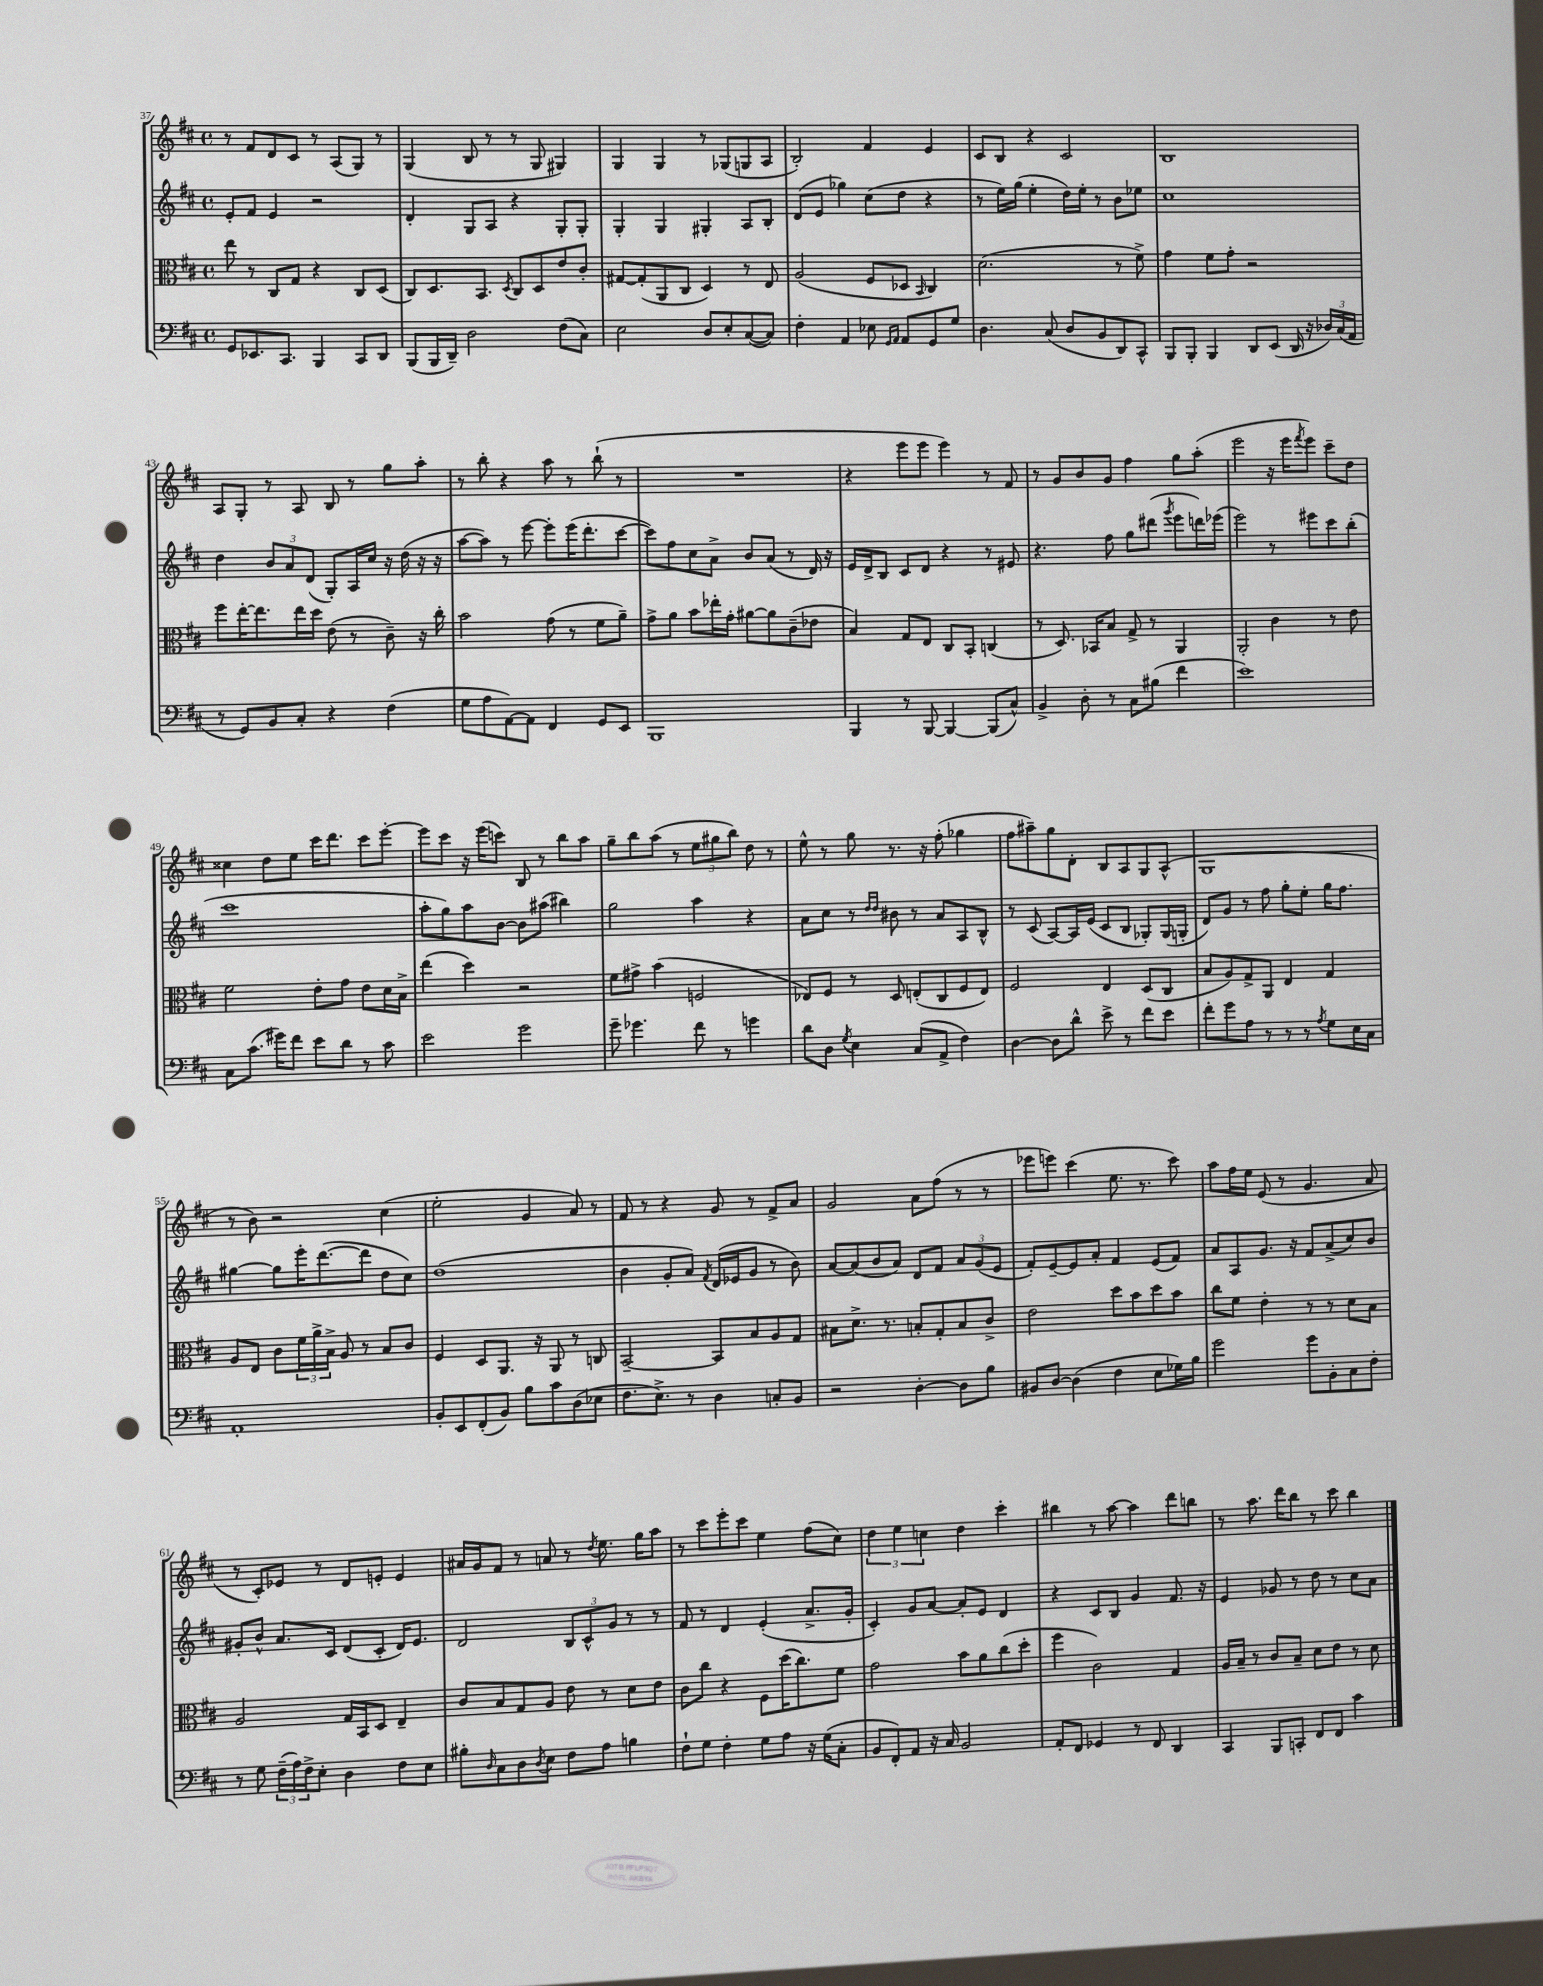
<<
\new StaffGroup <<
\new Staff = "s0" {
    \clef treble \key d \major \defaultTimeSignature \time 4/4
    r8 fis'8 d'8 cis'8 r8 a8( g8) r8 |
    g4( b8 r8 r8 g8 gis4) |
    g4 g4 r8 ges8( g8 a8 |
    b2-.) fis'4 e'4 |
    cis'8 b8 r4 cis'2 |
    b1 |
    a8 g8-. r8 a8 b8 r8 g''8 a''8-. |
    r8 b''8-. r4 a''8 r8 b''8-!( r8 |
    R1 |
    r4 e'''8 e'''8 e'''4) r8 fis'8 |
    r8 g'8 b'8 g'8 fis''4 g''8 a''8-.( |
    e'''2 r16 e'''16 \acciaccatura { fis'''8 } e'''8) cis'''8-- d''8 |
    cisis''4 d''8 e''8 cis'''16 d'''8. cis'''8 e'''8~-. |
    e'''8 cis'''8 r16 e'''16( c'''8) b8 r8 b''8 a''8 |
    g''8-- b''8 a''8( r8 \tuplet 3/2 { e''8 gis''8 b''8) } d''8 r8 |
    e''8-^ r8 g''8 r8. r16 fis''8-.( ges''4 |
    fis''8 ais''8--) g''8 d'8-. b8 a8 g8 a8-^( |
    g1 |
    r8 b'8) r2 cis''4( |
    e''2-. g'4 a'8) r8 |
    fis'8 r8 r4 g'8 r8 fis'8-> a'8 |
    g'2 a'8 fis''8( r8 r8 |
    ees'''8 e'''8) cis'''4( e''8. r8. cis'''8) |
    a''8 fis''16 e''16 e'8( r8 g'4. a'8 |
    r8 cis'8-.) ees'8 r8 d'8 e'8-. e'4 |
    ais'16 g'16 fis'8 r8 a'8 r8 \acciaccatura { d''8 } e''8. g''16 a''8 |
    r8 cis'''8 e'''8-. cis'''8 e''4 fis''8( cis''8) |
    \tuplet 3/2 { d''4 e''4 c''4 } d''4 cis'''4-. |
    bis''4 r8 a''8~ a''4 d'''8 b''8 |
    r8 a''8. d'''16 b''8 r8 cis'''8 b''4 \bar "|." |
}
\new Staff = "s1" {
    \clef treble \key d \major \defaultTimeSignature \time 4/4
    e'8-. fis'8 e'4 r2 |
    d'4-. g8 a8 r4 g8-. g8-. |
    g4-. g4 gis4-. a8 b8-. |
    d'8( e'8 ges''4) cis''8( d''8 r4 |
    r8 e''16) g''16( e''4-. d''16) e''16-. r8 b'8 ees''8 |
    cis''1 |
    d''4 \tuplet 3/2 { b'8 a'8 d'8( } g8-.) a16 cis''16 r16 d''16( r16 r16 |
    a''8~ a''8) r8 e'''8~ e'''8-. e'''16( d'''8.-. cis'''8~ |
    cis'''8) fis''8 cis''8 a'8-> b'8 a'8( r8 d'16) r16 |
    e'16 d'16-> b8 cis'8 d'8 r4 r8 eis'8 |
    r4. fis''8 g''8 dis'''8( \acciaccatura { g'''8 } e'''8 d'''16) ees'''16( |
    e'''2) r8 eis'''8 cis'''8 b''8-.( |
    cis'''1 |
    a''8-. g''8) a''8 b'8~ b'8 ais''8( bis''4) |
    g''2 a''4 r4 |
    a'8 cis''8 r8 \grace { d''16 d''16 } bis'8 r8 a'8 a8 b8-^ |
    r8 cis'8( a8~) a16 e'16( cis'8 b8 ges8-.) ges16( g16-. |
    d'8) g'8 r8 fis''8 g''8-. e''8-. g''16 fis''8. |
    gis''4~ gis''8 e'''16-. d'''8.~( d'''8 d''8 cis''8) |
    d''1( |
    b'4 g'8-. a'8) \acciaccatura { fis'8 } d'16( ees'16 g'8 r8 b'8) |
    a'8~ a'8( b'8 a'8) d'8 fis'8 \tuplet 3/2 { a'8 g'8( e'8 } |
    fis'8-.) e'8~-- e'8 a'8-. fis'4 e'8( fis'8) |
    a'8 a8 g'8. r16 fis'8 a'8->( cis''8) b'8 |
    gis'8-. b'8-^ a'8. cis'16 d'8( cis'8-. d'16) e'8. |
    d'2 \tuplet 3/2 { b8 cis'8-^ g'8 } r8 r8 |
    fis'8 r8 d'4 e'4-.( a'8.-> g'16-. |
    cis'4-.) g'8 a'8~ a'8-. e'8 d'4 |
    r4 cis'8 b8 g'4 fis'8. r16 |
    e'4 ges'8 r8 d''8 r8 cis''8 a'8 \bar "|." |
}
\new Staff = "s2" {
    \clef alto \key d \major \defaultTimeSignature \time 4/4
    e''8 r8 cis8 g8 r4 cis8 d8( |
    cis8) d8. b,8. \acciaccatura { d8 } cis8 d8 e'8 cis'8-. |
    gis8~ gis8-.( a,8 cis8 d4) r8 e8 |
    a2( fis8 des8 \grace { b,16 } cis4) |
    d'2.( r8 fis'8->) |
    g'4 fis'8 g'8-. r2 |
    fis''8 e''16~-. e''8. e''16 d''16 e'8( r8 cis'8--) r16 cis''16-. |
    b'2 g'8( r8 fis'8 a'8--) |
    g'8-> a'8 b'8 ees''16-. g'16-. ais'8~ ais'8 cis'8--( ees'8 |
    b4) g8 e8 cis8 b,8-. c4( |
    r8 d8.) bes,16 b8 g8-> r8 a,4 |
    a,2-. cis'4 r8 e'8 |
    fis'2 e'8-. g'8 e'8 d'16 b16-> |
    e''4( d''4) r2 |
    fis'8 gis'8-> b'4( f2 |
    ees8) fis8 r8 d8 e8-.( cis8 fis8 e8) |
    fis2 e4 d8( cis8 |
    b8 a8) g8-> a,8 e4 g4 |
    a8 e8 cis'8 \tuplet 3/2 { fis'16 a'16-> b16-> } a8 r8 b8 cis'8 |
    fis4 d8 a,8. r16 a,8 r8 c8 |
    b,2~-- b,8 b8 a8 g8 |
    bis8 d'8.-> r8. b8-. g8-. b8 cis'8-> |
    e'2 d''8 b'8 d''8 b'8 |
    cis''8 fis'8 e'4-. r8 r8 d'8 b8 |
    a2 g16 b,16 d8 e4-- |
    cis'8 b8 g8 a8 e'8 r8 d'8 e'8 |
    cis'8 cis''8 r4 fis8 d''16( cis''8.) fis'8 |
    g'2 b'8 a'8 cis''8( d''8-. |
    fis''4 cis'2) g4 |
    a16 b16-- r8 cis'8 b8-- d'8 e'8 r8 d'8 \bar "|." |
}
\new Staff = "s3" {
    \clef bass \key d \major \defaultTimeSignature \time 4/4
    g,8 ees,8. cis,8. b,,4 cis,8 d,8 |
    b,,8( b,,16 d,16--) d2 fis8( cis8) |
    e2 d8 e8-. cis8~( cis8) |
    fis4-. a,4 ees8 \grace { g,16 a,16 } a,8 g,8 g8 |
    d4. cis8( d8 b,8 d,8) cis,8-^ |
    b,,8 b,,8-. b,,4 d,8 e,8( d,16 r16 \tuplet 3/2 { des16) cis16( a,16 } |
    r8 g,8) b,8 cis8-. r4 fis4( |
    g8 a8 a,8~) a,8 fis,4 g,8 e,8 |
    b,,1 |
    b,,4 r8 b,,8~ b,,4~ b,,8( cis8-^) |
    b,4-> d8-. r8 cis8 bis8( fis'4 |
    e'1) |
    cis8 cis'8.( gis'16) fis'8 e'8 d'8 r8 cis'8 |
    e'2 g'2 |
    g'8-- ges'4. fis'8 r8 g'4 |
    d'8 d8 \acciaccatura { g8 } e4 cis8( a,8-> fis4) |
    d4~ d8 d'8-^ e'8-> r8 fis'8 e'8 |
    fis'8-. g'8 a8 r8 r8 r8 \acciaccatura { a8 } g8 e16 cis16 |
    a,1-. |
    b,8-. e,8 fis,8-.( b,8) b8 cis'8 d8( ees8 |
    fis8. e8.->) r8 d4 c8-. b,8 |
    r2 d4~-. d8 b8 |
    bis,8 d8~ d4( fis4 e8 ges16) b16 |
    g'2 g'8 b,8-. cis8 fis8-. |
    r8 g8 \tuplet 3/2 { fis16--( a16) fis16-> } e8-. d4 fis8 e8 |
    bis8-. \grace { d16 } cis8 d8 \acciaccatura { d8 } e8 fis8 a8 b4 |
    fis8-! g8 fis4-. g8 a8 r16 g16( cis8-. |
    b,8 fis,8-.) a,8 r16 cis16 b,2 |
    a,8-. fis,8 ges,4 r8 fis,8 d,4 |
    cis,4 b,,8 c,8-. fis,8 fis,8 cis'4 \bar "|." |
}
>>
>>
\layout { \context { \Score currentBarNumber = #37 } }
